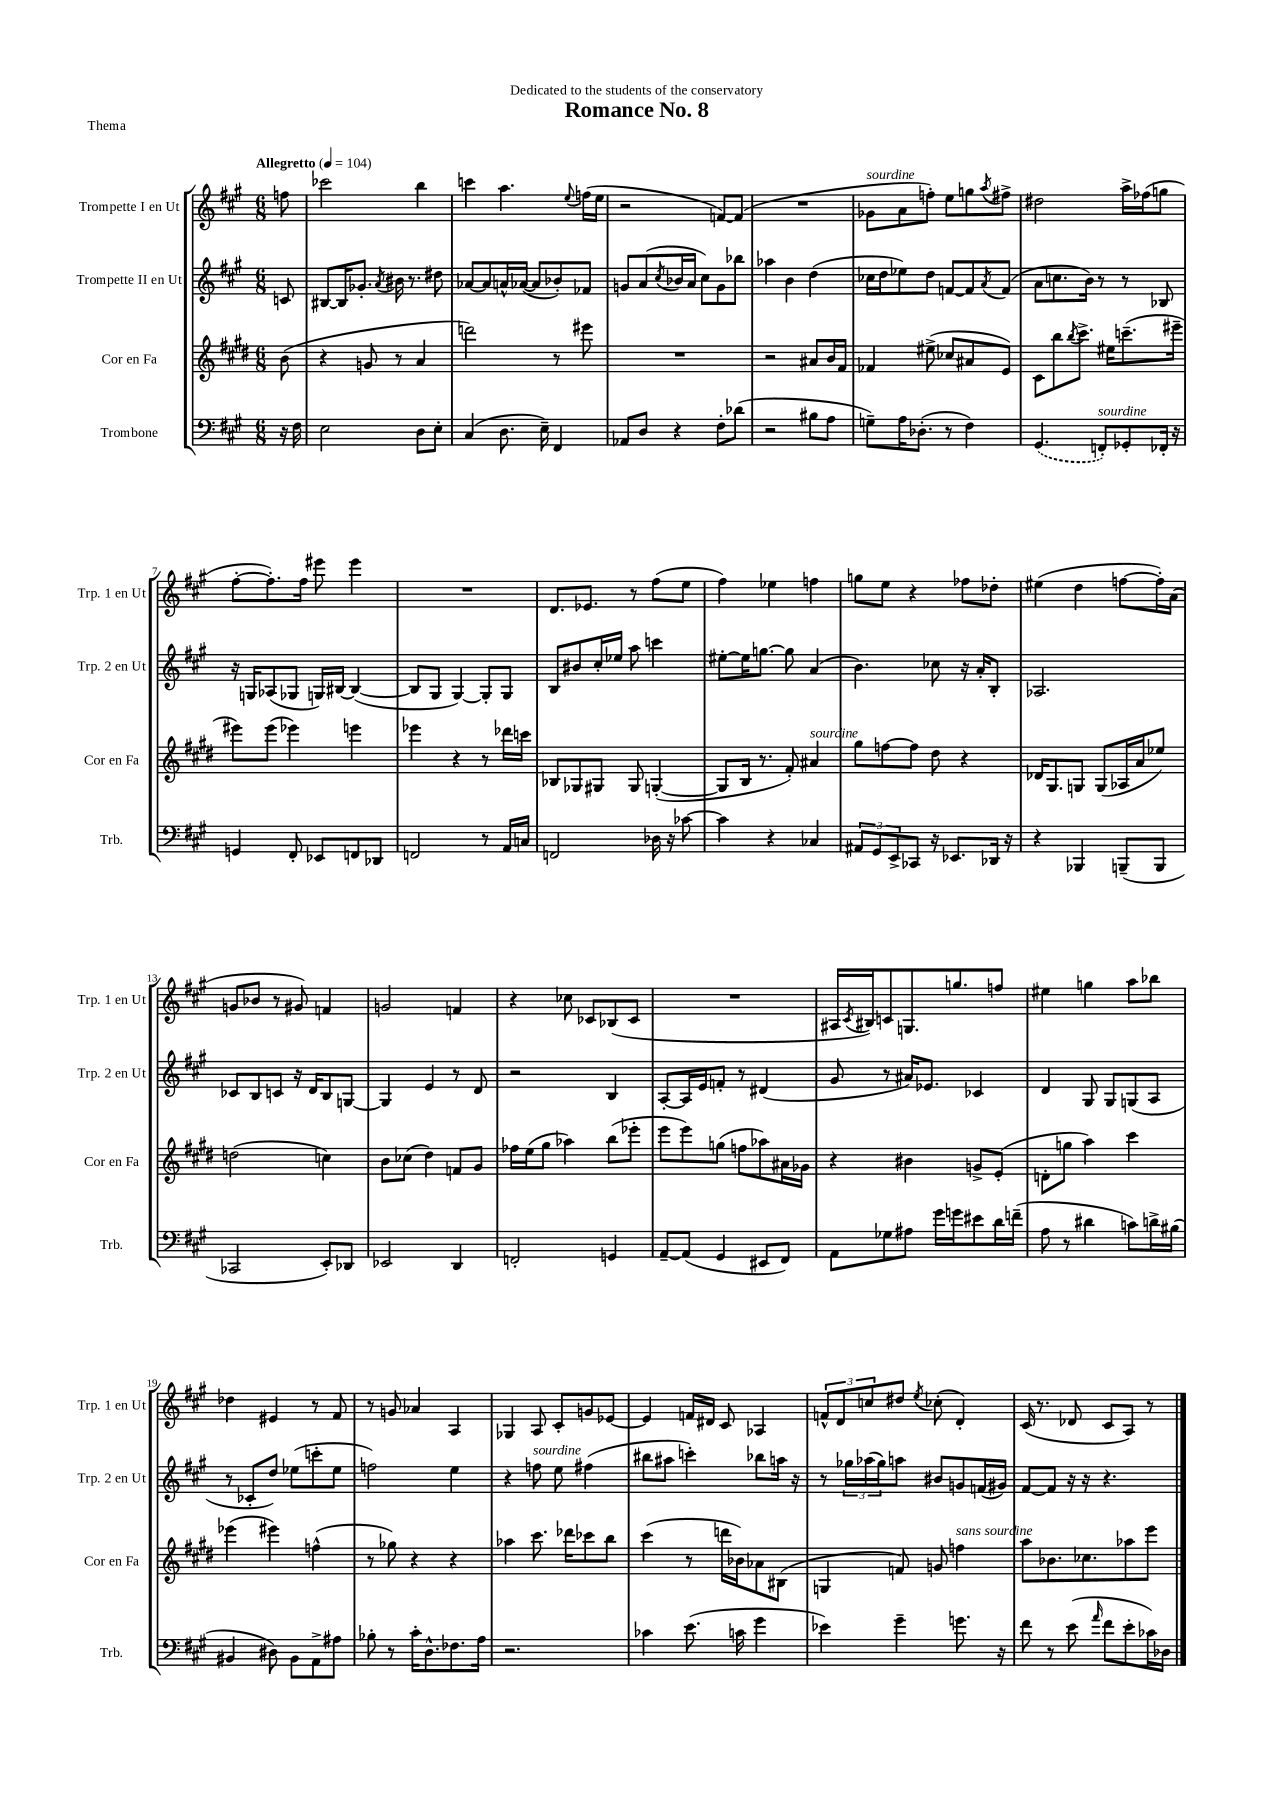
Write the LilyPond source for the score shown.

\header { title = "Romance No. 8" dedication = "Dedicated to the students of the conservatory" piece = "Thema" }
<<
\new StaffGroup <<
\new Staff = "s0" \with { instrumentName = "Trompette I en Ut" shortInstrumentName = "Trp. 1 en Ut" } {
    \clef treble \key a \major \numericTimeSignature \time 6/8 \partial 8 \tempo "Allegretto" 4 = 104
    f''8 |
    ces'''2 b''4 |
    c'''4 a''4. \appoggiatura { e''8 } f''16( e''16 |
    r2 f'8~) f'8( |
    R2. |
    ges'8^\markup { \italic "sourdine" } a'8 f''8-.) e''8 g''8 \acciaccatura { a''8 } fis''8-> |
    dis''2 a''16-> fes''16( g''8 |
    fis''8~-. fis''8.-.) fis''16 eis'''8 eis'''4 |
    R2. |
    d'8. ees'8. r8 fis''8( e''8 |
    fis''4) ees''4 f''4 |
    g''8 e''8 r4 fes''8 des''8-. |
    eis''4( d''4 f''8~ f''16-.) a'16( |
    g'8 bes'8 r8 gis'8) f'4 |
    g'2 f'4 |
    r4 ces''8 ces'8 bes8( ces'8 |
    R2. |
    ais16 \acciaccatura { cis'8 } bis16) c'8 g8. g''8. f''8 |
    eis''4 g''4 a''8 bes''8 |
    des''4 eis'4 r8 fis'8 |
    r8 g'8 aes'4 a4 |
    ges4 a8 cis'8-. g'8 ees'8~ |
    ees'4 f'16 dis'16 cis'8 aes4 |
    \tuplet 3/2 { f'8-^ d'8 c''8 } dis''8 \acciaccatura { e''8 } ces''8-.( d'4-.) |
    cis'16( r8. des'8 cis'8 a8) r8 \bar "|." |
}
\new Staff = "s1" \with { instrumentName = "Trompette II en Ut" shortInstrumentName = "Trp. 2 en Ut" } {
    \clef treble \key a \major \numericTimeSignature \time 6/8 \partial 8
    c'8 |
    bis8~ bis16 ges'8.-. \acciaccatura { a'8 } bis'16 r8. dis''8 |
    aes'8~ aes'8 a'16-^ aes'16~( aes'8 bes'8-.) fes'8 |
    g'8 a'8( \acciaccatura { cis''8 } bes'16 a'16 cis''8) g'8 bes''8 |
    aes''4 b'4 d''4( |
    ces''16 d''16 ees''8) d''8 f'8~ f'8 \acciaccatura { a'8 } f'8( |
    a'8 c''8. b'16) r8 r8 bes8 |
    r16 g16 aes8( ges8 g16) bis16~ bis4~( |
    bis8 gis8 gis4~) gis8-. gis8 |
    b8 bis'8 cis''16-. ees''16 a''8 c'''4 |
    eis''8~-. eis''16 g''8.~ g''8 a'4( |
    b'4.) ces''8 r16 a'16-. b8-. |
    aes2. |
    ces'8 b8 c'8 r16 d'16 b8 g8~ |
    g4 e'4 r8 d'8 |
    r2 b4 |
    a8~-. a16 e'16 f'8-. r8 dis'4( |
    gis'8 r8 ais'16) ees'8. ces'4 |
    d'4 gis8 gis8 g8( a8 |
    r8 ces'8-. d''8) ees''8( c'''8-. ees''8 |
    f''2) e''4 |
    r4 f''8^\markup { \italic "sourdine" } e''8 fis''4( |
    bis''8 ais''8 c'''4-.) bes''8 a''16 r16 |
    r8 \tuplet 3/2 { ges''16 aes''16( ges''16) } a''8 bis'8 g'8 f'16( gis'16) |
    fis'8~ fis'8 r16 r16 r4. \bar "|." |
}
\new Staff = "s2" \with { instrumentName = "Cor en Fa" shortInstrumentName = "Cor en Fa" } {
    \clef treble \key e \major \numericTimeSignature \time 6/8 \partial 8
    b'8( |
    r4 g'8 r8 a'4 |
    d'''2) r8 eis'''8 |
    R2. |
    r2 ais'8 b'16 fis'16 |
    fes'4 eis''8->( ces''8 ais'8 e'8) |
    cis'8 b''8 \acciaccatura { b''8 } cis'''8.-> eis''16 c'''8.--( eis'''16-- |
    eis'''8) eis'''8( ees'''4) e'''4 |
    ees'''4 r4 r8 des'''16 c'''16 |
    bes8 ges8 gis8 gis8 g4~-.( |
    g8 b16 r8. fis'8-.) ais'4^\markup { \italic "sourdine" } |
    gis''8 f''8~ f''8 dis''8 r4 |
    des'16 gis8. g8 g8( aes16 a'16 ees''8) |
    d''2( c''4) |
    b'8 ces''8( dis''4) f'8 gis'8 |
    fes''16 e''16( gis''8 aes''4) b''8( ees'''8-. |
    e'''8 e'''8) g''8( f''8 aes''8) ais'16 ges'16 |
    r4 bis'4 g'8-> e'8-.( |
    d'8-. g''8 a''4) cis'''4 |
    ees'''4( eis'''4) f''4-^( |
    r8 ges''8) r4 r4 |
    aes''4 cis'''8. des'''16 ces'''8 b''8 |
    cis'''4( r8 d'''16 bes'16) aes'8 bis8( |
    g4 f'8) g'8 f''4^\markup { \italic "sans sourdine" } |
    a''8 bes'8. ces''8. aes''8 e'''8 \bar "|." |
}
\new Staff = "s3" \with { instrumentName = "Trombone" shortInstrumentName = "Trb." } {
    \clef bass \key a \major \numericTimeSignature \time 6/8 \partial 8
    r16 fis16 |
    e2 d8 e8-. |
    cis4( d8. e16--) fis,4 |
    aes,8 d8 r4 fis8-. des'8( |
    r2 bis8 a8 |
    g8--) a16 des8.-.( r8 fis4) |
    \once \slurDashed gis,4.( f,8-.^\markup { \italic "sourdine" }) ges,8-. fes,16-. r16 |
    g,4 fis,8-. ees,8 f,8 des,8 |
    f,2 r8 a,16 c16 |
    f,2 des16 r16 ces'8~ |
    ces'4 r4 ces4 |
    \tuplet 3/2 { ais,8 gis,8 e,8-> } ces,8 r16 ees,8. des,16 r16 |
    r4 bes,,4 b,,8--( b,,8 |
    ces,2 e,8-.) des,8 |
    ees,2 d,4 |
    f,2-. g,4 |
    a,8~-- a,8( gis,4 eis,8 fis,8) |
    a,8 ges8 ais8 gis'16 g'16 eis'8 d'16 f'16--( |
    a8 r8 dis'4 c'8) d'16-> bis16( |
    bis,4 dis8) bis,8 a,8-> ais8 |
    bes8-. r8 cis'16-. d8.-^ fes8. a16 |
    r2. |
    ces'4 e'8.( c'16 gis'4 |
    ees'4) gis'4-- g'8. r16 |
    fis'8 r8 e'8( \grace { a'16 } fis'8 e'8-. ces'16) des16 \bar "|." |
}
>>
>>
